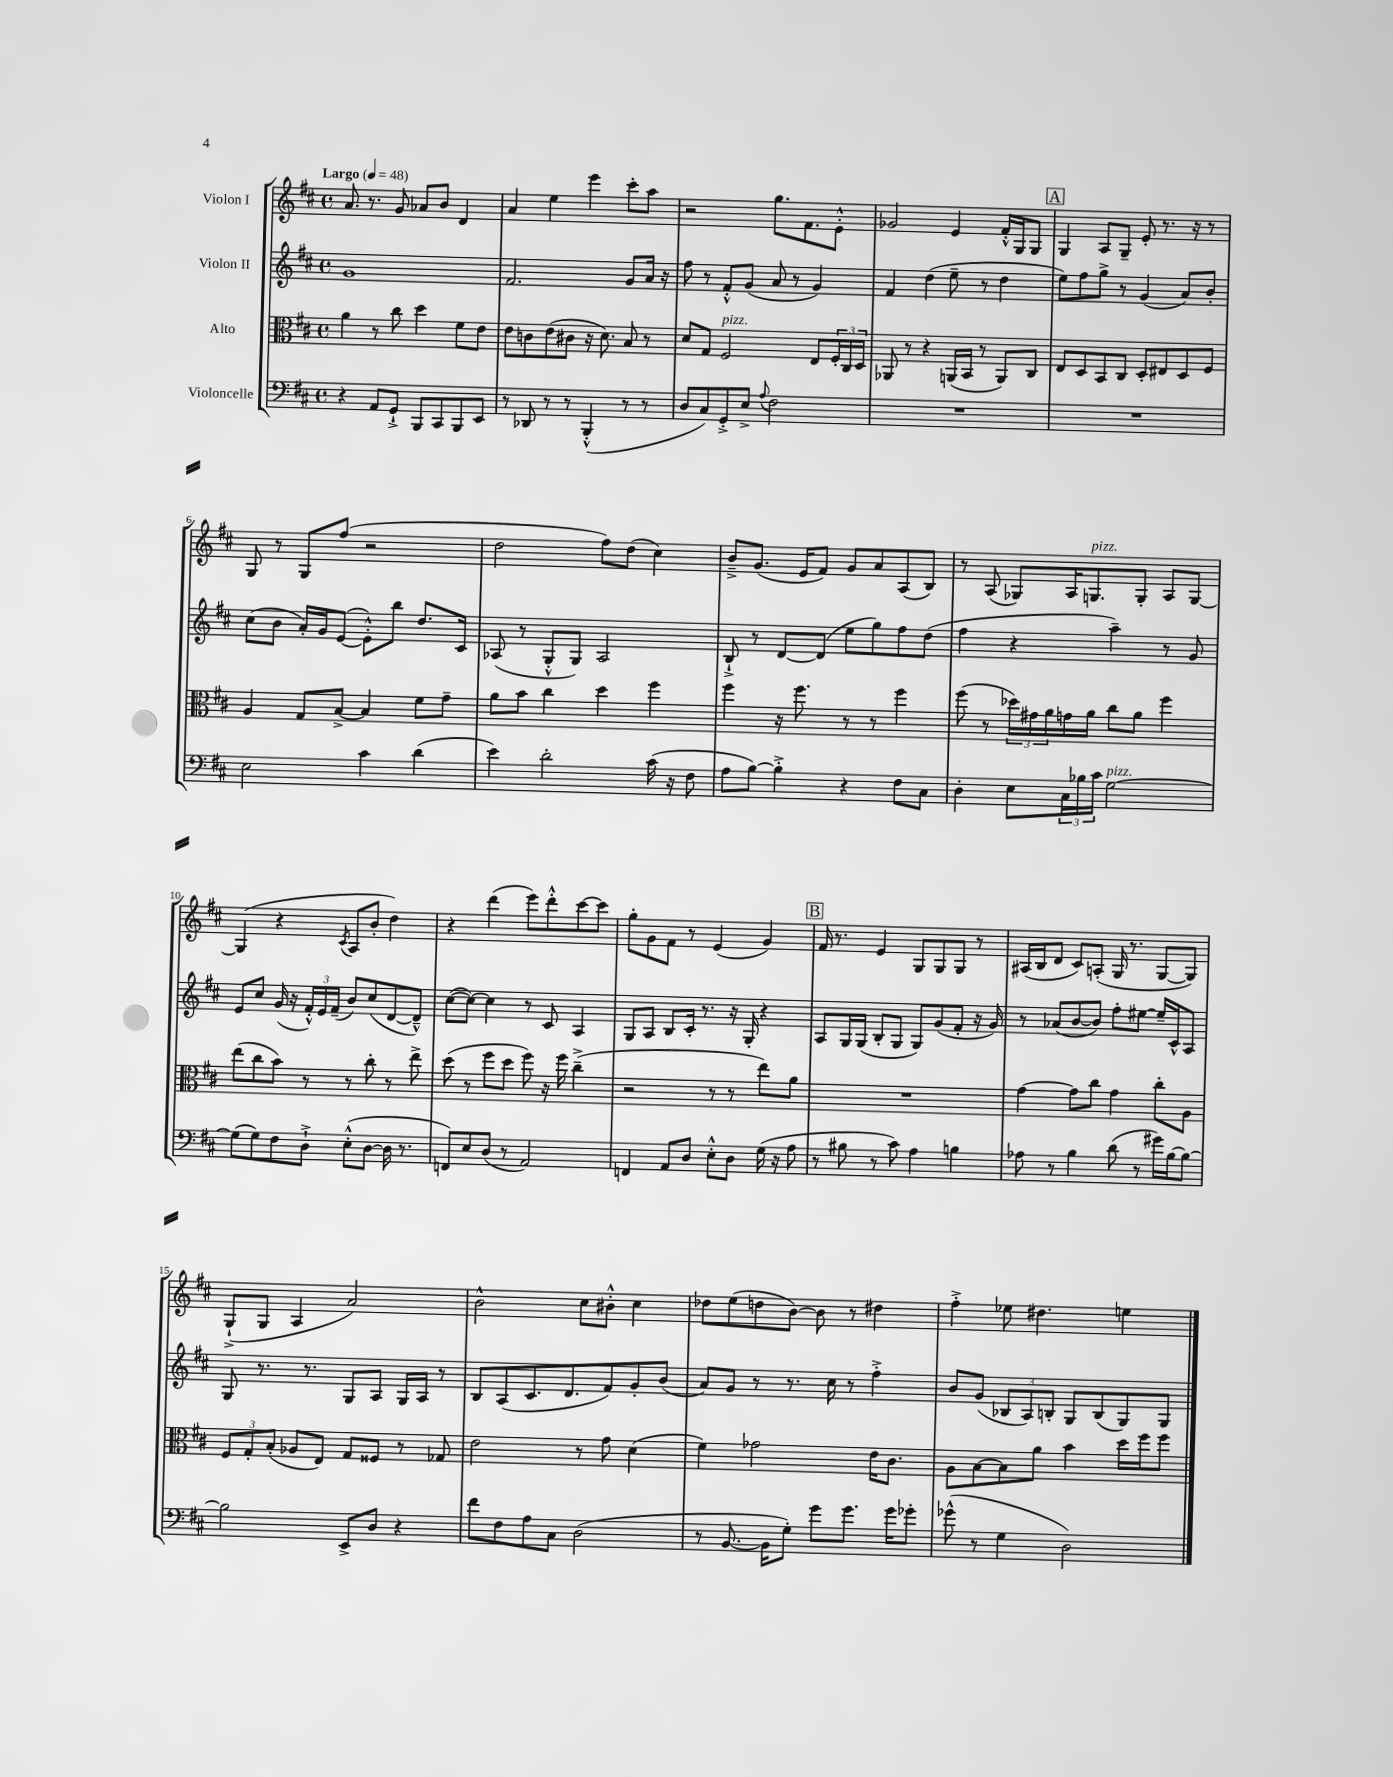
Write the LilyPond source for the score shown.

<<
\new StaffGroup <<
\new Staff = "s0" \with { instrumentName = "Violon I" } {
    \clef treble \key d \major \defaultTimeSignature \time 4/4 \tempo "Largo" 4 = 48
    a'8. r8. g'8 aes'8 b'8 d'4 |
    a'4 e''4 e'''4 cis'''8-. a''8 |
    r2 g''8. fis'8. e'8-.-^ |
    ges'2 e'4 fis'16-.-^ g16 g8 |
    \mark \markup { \box "A" } g4 a8 g8-- e'8-. r8. r16 r8 |
    g8 r8 g8 fis''8( r2 |
    d''2 fis''8) d''8( cis''4) |
    b'8---> g'8.( e'16 fis'8) g'8 a'8 a8( b8) |
    r8 a8( ges8) a16 g8.^\markup { \italic "pizz." } g8-. a8 g8~ |
    g4( r4 \acciaccatura { cis'8 } a8 b'8-. d''4) |
    r4 d'''4( e'''8) d'''8-.-^ cis'''8~ cis'''8 |
    g''8-. g'8 fis'8 r8 e'4( g'4) |
    \mark \markup { \box "B" } fis'16 r8. e'4 g8 g8 g8 r8 |
    ais16( b16 d'8 cis'8) a8-.( g16 r8. g8~ g8) |
    g8-!->( g8 a4 a'2) |
    b'2-^ cis''8 bis'8-.-^ cis''4 |
    des''8 e''8( d''8 b'8~) b'8 r8 dis''4 |
    fis''4-.-> ees''8 dis''4. e''4 \bar "|." |
}
\new Staff = "s1" \with { instrumentName = "Violon II" } {
    \clef treble \key d \major \defaultTimeSignature \time 4/4
    g'1 |
    fis'2. g'8 a'16 r16 |
    fis''8 r8 fis'8-.-^ g'8( a'8 r8 g'4) |
    fis'4 d''4( e''8-- r8 d''4 |
    \mark \markup { \box "A" } e''8) fis''8 g''8-> r8 g'4( a'8) b'8-. |
    cis''8( b'8 a'16-.) g'16 e'8~( e'8-.-^) b''8 d''8. cis'16 |
    aes8( r8 g8-.-^ g8) aes2 |
    b8-!-> r8 d'8~ d'8( e''8 g''8) fis''8 d''8( |
    fis''4 r4 a''4--) r8 g'8 |
    e'8 cis''8 g'16( r16 \tuplet 3/2 { fis'16-.-^) e'16 fis'16--( } b'8) cis''8( d'8~ d'8---^) |
    cis''8~( cis''8~) cis''4 r8 cis'8 a4 |
    g8 a8 b8 cis'16-. r8. r16 g16-. r4 |
    \mark \markup { \box "B" } a8 g16 g16( b8-. g8 g8) g'8( fis'8-. r16 g'16) |
    r8 aes'8( b'8~ b'8) fis''8-. eis''8~ eis''16-- cis'16-^ a8 |
    g8 r8. r8. g8 a8 g16 a16 r8 |
    b8 a8( cis'8. d'8. fis'8) g'8-. b'8( |
    a'8) g'8 r8 r8. cis''16 r8 fis''4-.-> |
    b'8 g'8( \tuplet 3/2 { bes8 a8) b8-. } g8 b8( g8) g8 \bar "|." |
}
\new Staff = "s2" \with { instrumentName = "Alto" } {
    \clef alto \key d \major \defaultTimeSignature \time 4/4
    a'4 r8 cis''8 d''4 fis'8 e'8 |
    e'8 c'8 e'8( cis'8 r16 d'8.) b8 r8 |
    d'8 g8 fis2^\markup { \italic "pizz." } e8 \tuplet 3/2 { fis16-. cis16 d16 } |
    aes,8 r8 r4 a,16( b,16 r8 a,8) cis8 |
    \mark \markup { \box "A" } e8 d8 b,8 cis8 d8-. eis8 d8 fis8 |
    a4 g8 b8~-> b4 fis'8 g'8-- |
    a'8 b'8 cis''4 d''4 fis''4 |
    fis''4 r16 fis''8. r8 r8 fis''4 |
    fis''8( r8 \tuplet 3/2 { des''16) gis'16 a'16 } g'16 a'16 cis''8 a'8 fis''4 |
    e''8( cis''8 b'8) r8 r8 cis''8-. r8 e''8-> |
    d''8( r8 fis''8 d''8 fis''8) r16 fis''16 cis''4--->( |
    r2 r8 r8 e''8) a'8 |
    \mark \markup { \box "B" } R1 |
    g'4~ g'8 cis''8 g'4 cis''8-. a8 |
    \tuplet 3/2 { fis8 g8-. b8-.( } aes8 e8) g8 fisis8 r8 ges8 |
    e'2 r8 g'8 d'4( |
    fis'4) ges'2 e'16 cis'8. |
    a8 b8~ b8 a'8 b'4 d''16 fis''16 fis''8 \bar "|." |
}
\new Staff = "s3" \with { instrumentName = "Violoncelle" } {
    \clef bass \key d \major \defaultTimeSignature \time 4/4
    r4 a,8 g,8-!-> b,,8 cis,8 b,,8 e,8 |
    r8 des,8 r8 r8 b,,4-.-^( r8 r8 |
    d8 cis8) g,8-.-> e8-> \appoggiatura { a8 } fis2 |
    R1 |
    \mark \markup { \box "A" } R1 |
    e2 cis'4 d'4( |
    e'4) d'2-. cis'16( r16 fis8 |
    a8 b8~) b4-.-> r4 fis8 cis8 |
    d4-. e8 \tuplet 3/2 { cis16 bes16 cis'16 } g2~^\markup { \italic "pizz." } |
    g8( g8) fis8 d8-!-> e8-.-^( d8~ d16 r8. |
    f,8) e8 d8( r8 a,2) |
    f,4 a,8 d8 e8-.-^ d8 g16( r16 a8 |
    \mark \markup { \box "B" } r8 bis8 r8 cis'8) a4 b4 |
    aes8 r8 b4 d'8( r8 gis'16) b16~ b8~ |
    b2 e,8-> d8 r4 |
    fis'8 fis8 a8 cis8 d2( |
    r8 b,8.~ b,16 g8-.) g'8 g'8. g'16 ges'8-. |
    ges'8-^( r8 g4 d2) \bar "|." |
}
>>
>>
